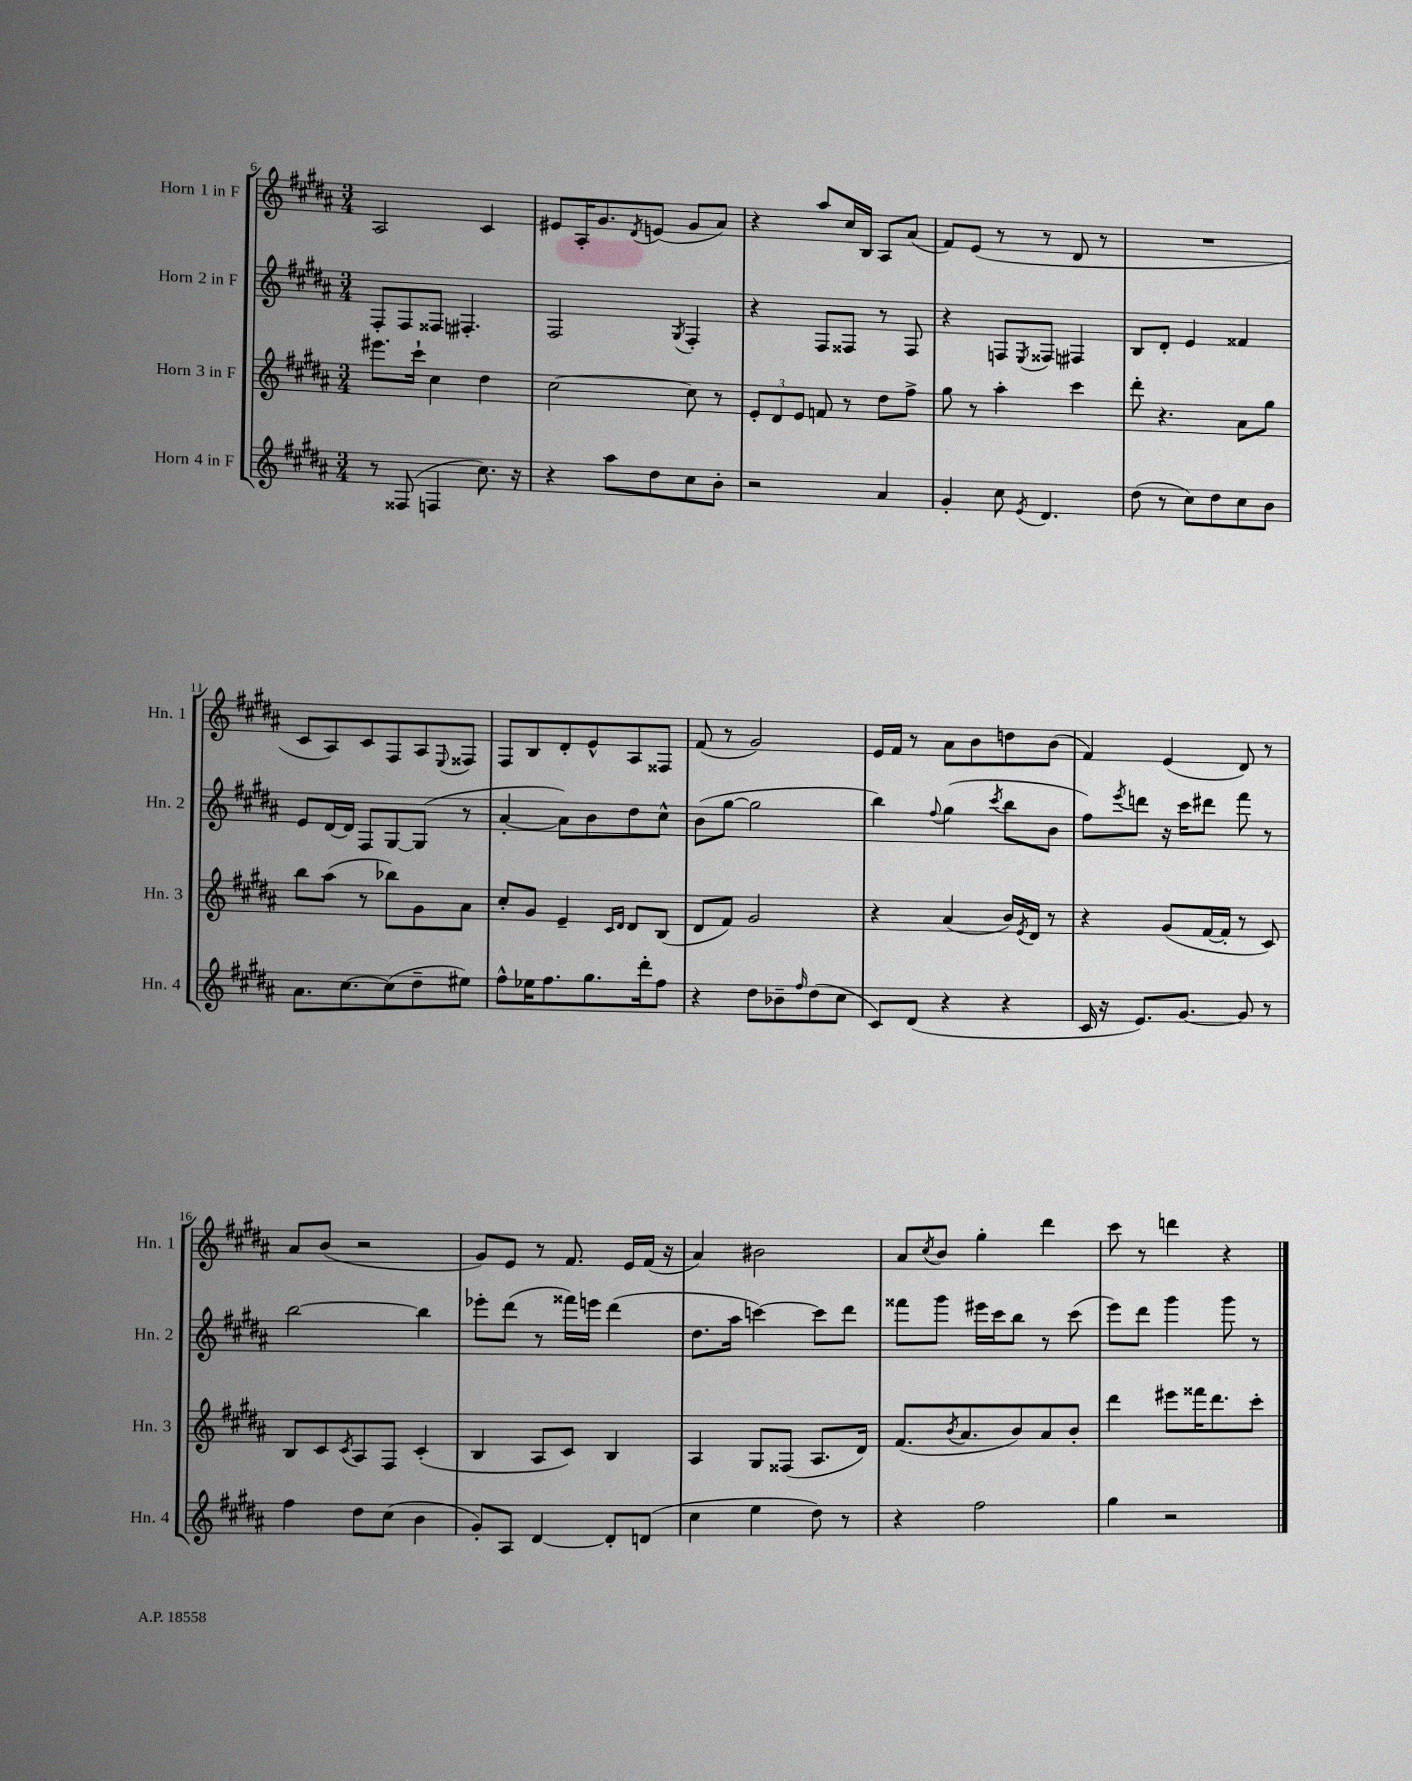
<<
\new StaffGroup <<
\new Staff = "s0" \with { instrumentName = "Horn 1 in F" shortInstrumentName = "Hn. 1" } {
    \clef treble \key b \major \numericTimeSignature \time 3/4
    ais2 cis'4 |
    eis'8 ais16-. gis'8. \acciaccatura { dis'8 } e'8( gis'8 ais'8) |
    r4 ais''8 cis''16 b16 ais8 ais'8( |
    fis'8) e'8( r8 r8 dis'8 r8 |
    R2. |
    cis'8 ais8) cis'8 fis8 ais8 \appoggiatura { e8 } fisis8 |
    fis8 b8 dis'8-. e'8-^ ais8 fisis8 |
    fis'8( r8 gis'2) |
    e'16 fis'16 r8 ais'8 b'8 d''8 b'8( |
    fis'4) e'4( dis'8) r8 |
    ais'8 b'8( r2 |
    gis'8) e'8 r8 fis'8. e'16 fis'16( r16 |
    ais'4) bis'2 |
    ais'8 \acciaccatura { cis''8 } b'8 gis''4-. dis'''4 |
    cis'''8 r8 d'''4 r4 \bar "|." |
}
\new Staff = "s1" \with { instrumentName = "Horn 2 in F" shortInstrumentName = "Hn. 2" } {
    \clef treble \key b \major \numericTimeSignature \time 3/4
    fis8-. fis8 fisis8 fis4.-. |
    fis2 \acciaccatura { gis8 } fis4-. |
    r4 fis8 fisis8 r8 fisis8 |
    r4 f8 \acciaccatura { e8 } fisis8 fis4 |
    b8 dis'8-. e'4 fisis'4 |
    e'8 dis'16~ dis'16 fis8 gis8~ gis8( r8 |
    ais'4~-. ais'8) b'8 dis''8 cis''8-^ |
    b'8( gis''8~ gis''2 |
    b''4) \appoggiatura { fis''8 } gis''4( \acciaccatura { cis'''8 } b''8 b'8 |
    fis''8) \acciaccatura { e'''8 } d'''8 r16 cis'''16 dis'''8 fis'''8 r8 |
    b''2~ b''4 |
    ees'''8-. dis'''8( r8 fisis'''16) e'''16 dis'''4( |
    dis''8. ais''16 c'''4~) c'''8 dis'''8 |
    fisis'''8 gis'''8 eis'''16 cis'''16 b''8 r8 cis'''8( |
    e'''8) dis'''8 gis'''4 gis'''8 r8 \bar "|." |
}
\new Staff = "s2" \with { instrumentName = "Horn 3 in F" shortInstrumentName = "Hn. 3" } {
    \clef treble \key b \major \numericTimeSignature \time 3/4
    eis'''8. cis'''16-! cis''4 dis''4 |
    cis''2~ cis''8 r8 |
    \tuplet 3/2 { e'8-. dis'8 e'8 } f'8 r8 dis''8 fis''8-> |
    gis''8 r8 ais''4-. cis'''4 |
    dis'''8-. r4. ais'8 gis''8 |
    b''8 ais''8( r8 bes''8) gis'8 ais'8 |
    cis''8-. gis'8 e'4-- \grace { cis'16 dis'16 } dis'8 b8( |
    dis'8 fis'8) gis'2 |
    r4 ais'4( b'16) \acciaccatura { e'8 } dis'16 r8 |
    r4 gis'8( fis'16~ fis'16-. r8 cis'8) |
    b8 cis'8 \acciaccatura { cis'8 } ais8 fis8 cis'4-.( |
    b4 ais8 cis'8) b4 |
    ais4 gis8 fisis8( ais8. dis'16) |
    fis'8.( \acciaccatura { b'8 } ais'8. b'8) ais'8 b'8-. |
    dis'''4 eis'''8 fisis'''16 dis'''8. cis'''8-. \bar "|." |
}
\new Staff = "s3" \with { instrumentName = "Horn 4 in F" shortInstrumentName = "Hn. 4" } {
    \clef treble \key b \major \numericTimeSignature \time 3/4
    r8 fisis8( f4 cis''8.) r16 |
    r4 ais''8 dis''8 cis''8 b'8-. |
    r2 ais'4 |
    gis'4-. cis''8 \acciaccatura { e'8 } dis'4. |
    dis''8( r8 cis''8) dis''8 cis''8 b'8 |
    ais'8. cis''8.~ cis''8( dis''8-- eis''8) |
    fis''8-^ ees''16 fis''8. gis''8. dis'''16-. fis''8 |
    r4 dis''8 bes'8-- \grace { fis''16 } dis''8( cis''8 |
    cis'8) dis'8( r4 r4 |
    cis'16 r16 e'8.) gis'8.~ gis'8 r8 |
    fis''4 dis''8 cis''8( b'4 |
    gis'8-.) ais8 dis'4~ dis'8-. d'8( |
    cis''4 e''4 dis''8) r8 |
    r4 fis''2 |
    gis''4 r2 \bar "|." |
}
>>
>>
\layout { \context { \Score currentBarNumber = #6 } }
